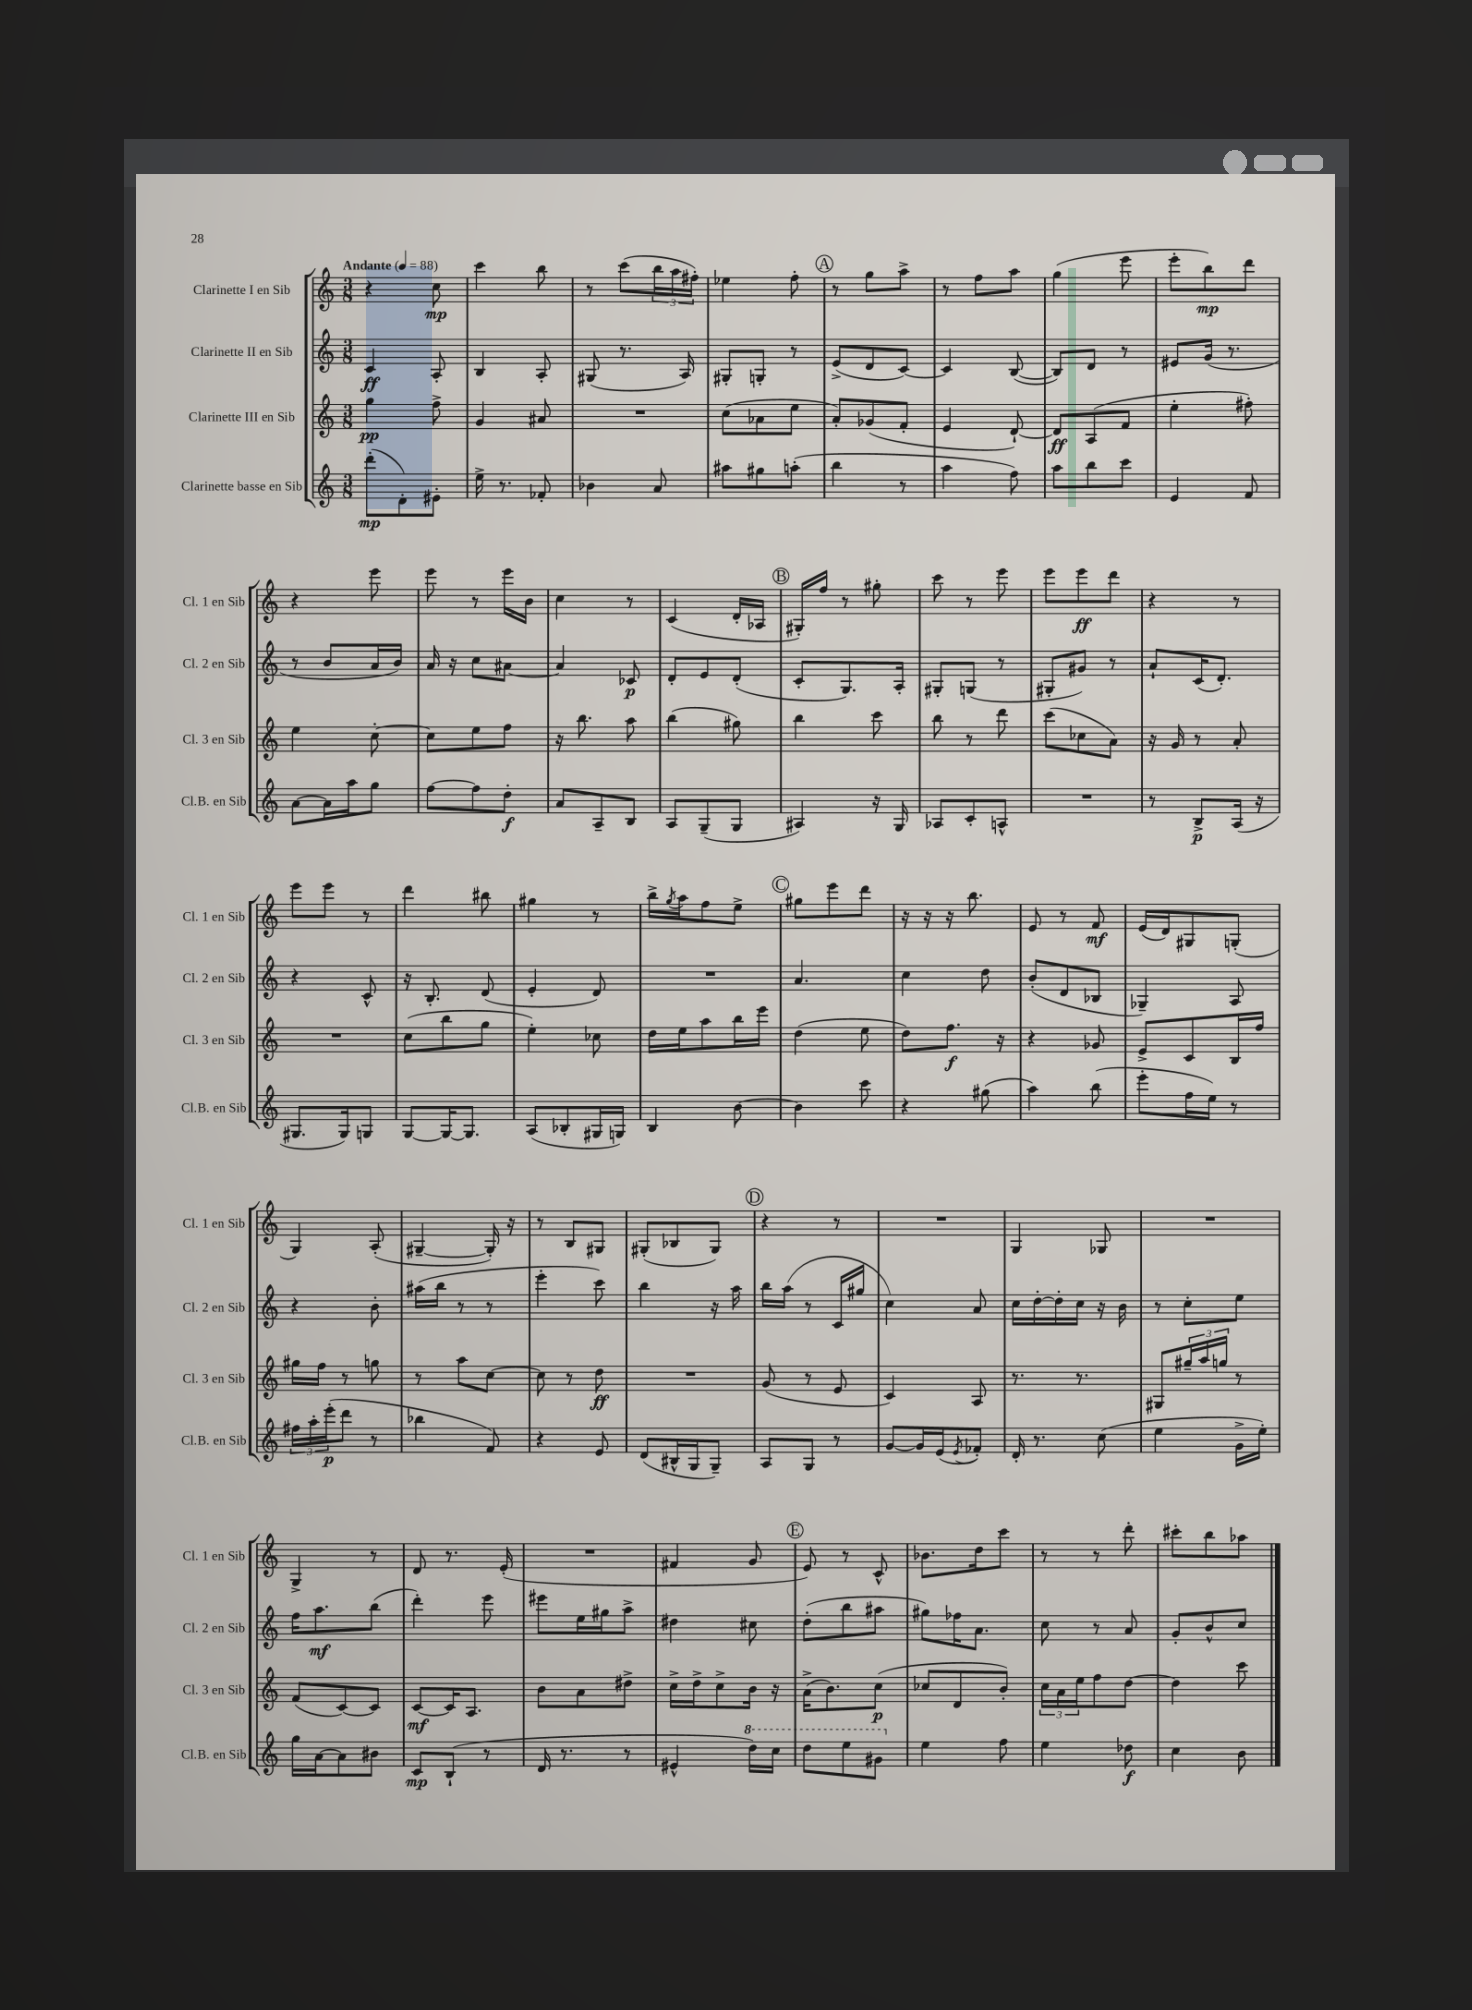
<<
\new StaffGroup <<
\new Staff = "s0" \with { instrumentName = "Clarinette I en Sib" shortInstrumentName = "Cl. 1 en Sib" } {
    \clef treble \key c \major \numericTimeSignature \time 3/8 \tempo "Andante" 4 = 88
    r4 c''8\mp |
    c'''4 b''8 |
    r8 c'''8( \tuplet 3/2 { b''16 a''16 fis''16-.) } |
    ees''4 f''8-. |
    \mark \markup { \circle "A" } r8 g''8 a''8-> |
    r8 f''8 a''8 |
    g''4( e'''8 |
    e'''8-. b''8\mp) d'''8 |
    r4 e'''8 |
    e'''8 r8 e'''16 b'16 |
    c''4 r8 |
    c'4( d'16-. aes16 |
    \mark \markup { \circle "B" } gis16-.) f''16 r8 gis''8-. |
    c'''8 r8 e'''8 |
    e'''8 e'''8\ff d'''8 |
    r4 r8 |
    e'''8 e'''8 r8 |
    d'''4 bis''8 |
    gis''4 r8 |
    b''16-> \acciaccatura { g''8 } a''16 f''8 e''8-> |
    \mark \markup { \circle "C" } gis''8 e'''8 d'''8 |
    r16 r16 r16 b''8. |
    e'8 r8 f'8\mf |
    e'16( d'16) gis8 g8-.( |
    g4) a8-.( |
    gis4~-- gis16-.) r16 |
    r8 b8 gis8 |
    gis8-.( bes8 gis8) |
    \mark \markup { \circle "D" } r4 r8 |
    R4. |
    g4 ges8 |
    R4. |
    g4-> r8 |
    d'8 r8. e'16-.( |
    R4. |
    fis'4 g'8 |
    \mark \markup { \circle "E" } e'8) r8 c'8-^ |
    bes'8. d''16 c'''8 |
    r8 r8 d'''8-. |
    cis'''8-. b''8 aes''8 \bar "|." |
}
\new Staff = "s1" \with { instrumentName = "Clarinette II en Sib" shortInstrumentName = "Cl. 2 en Sib" } {
    \clef treble \key c \major \numericTimeSignature \time 3/8
    c'4\ff a8-. |
    b4 a8-. |
    gis8( r8. a16) |
    gis8-. g8-. r8 |
    \mark \markup { \circle "A" } e'8->( d'8 c'8~) |
    c'4 b8~( |
    b8) d'8 r8 |
    eis'8 g'16( r8. |
    r8 b'8 a'16 b'16) |
    a'16 r16 c''8 ais'8~ |
    ais'4 ces'8\p |
    d'8-. e'8 d'8-.( |
    \mark \markup { \circle "B" } c'8-. g8.) a16-. |
    gis8-. g8( r8 |
    gis8-. gis'8) r8 |
    a'8-! c'16( d'8.-.) |
    r4 c'8-^ |
    r16 b8.-. d'8( |
    e'4-. d'8) |
    R4. |
    \mark \markup { \circle "C" } a'4. |
    c''4 d''8 |
    b'8-.( d'8 bes8 |
    ges4--) a8 |
    r4 b'8-. |
    ais''16( b''16 r8 r8 |
    e'''4-. c'''8) |
    b''4 r16 a''16 |
    \mark \markup { \circle "D" } b''16 a''16( r8 c'16 gis''16 |
    c''4) a'8 |
    c''16 d''16~-. d''16-. c''16 r16 b'16 |
    r8 c''8-. e''8 |
    f''16 a''8.\mf b''8( |
    d'''4-.) e'''8 |
    eis'''8 e''16 gis''16 a''8-> |
    dis''4 cis''8 |
    \mark \markup { \circle "E" } d''8-.( b''8 ais''8 |
    gis''8) fes''16 a'8. |
    c''8 r8 a'8 |
    g'8-. b'8-^ c''8 \bar "|." |
}
\new Staff = "s2" \with { instrumentName = "Clarinette III en Sib" shortInstrumentName = "Cl. 3 en Sib" } {
    \clef treble \key c \major \numericTimeSignature \time 3/8
    g''4\pp f''8-> |
    g'4 ais'8 |
    R4. |
    c''8( aes'8 e''8 |
    \mark \markup { \circle "A" } a'8-.) ges'8( f'8-. |
    e'4 d'8~-!) |
    d'8\ff a8( f'8 |
    e''4-. fis''8-.) |
    e''4 c''8~-. |
    c''8 e''8 f''8 |
    r16 b''8. a''8 |
    b''4( gis''8) |
    \mark \markup { \circle "B" } b''4 c'''8 |
    b''8 r8 d'''8 |
    c'''8( ces''8 a'8) |
    r16 g'16 r8 a'8-. |
    R4. |
    c''8( b''8 g''8 |
    e''4-.) ces''8 |
    d''16 e''16 a''8 b''16 e'''16 |
    \mark \markup { \circle "C" } d''4( e''8 |
    d''8) f''8.\f r16 |
    r4 ges'8 |
    e'8-> c'8 b16 f''16 |
    gis''16 f''16 r8 g''8 |
    r8 a''8 c''8~ |
    c''8 r8 d''8\ff |
    R4. |
    \mark \markup { \circle "D" } g'8( r8 e'8 |
    c'4) a8 |
    r8. r8. |
    gis8 \tuplet 3/2 { gis''16-- a''16 g''16 } r8 |
    f'8( c'8~) c'8 |
    c'8~\mf c'16 a8. |
    b'8 a'8 dis''8-> |
    c''16-> d''16-> c''8-> b'16 r16 |
    \mark \markup { \circle "E" } a'16->( b'8.) c''8\p( |
    ces''8 d'8 b'8-.) |
    \tuplet 3/2 { c''16 a'16 e''16 } f''8 d''8~ |
    d''4 c'''8 \bar "|." |
}
\new Staff = "s3" \with { instrumentName = "Clarinette basse en Sib" shortInstrumentName = "Cl.B. en Sib" } {
    \clef treble \key c \major \numericTimeSignature \time 3/8
    d'''8-.\mp( d'8-.) eis'8-. |
    e''16-> r8. fes'8-. |
    bes'4 a'8 |
    ais''8 gis''8 a''8-.( |
    \mark \markup { \circle "A" } b''4 r8 |
    a''4 f''8) |
    a''8 b''8 c'''8 |
    e'4 f'8 |
    a'8~ a'16 a''16 g''8 |
    f''8~ f''8 d''8-.\f |
    a'8 a8-- b8 |
    a8 g8--( g8 |
    \mark \markup { \circle "B" } ais4) r16 g16 |
    aes8 c'8-. a8-^ |
    R4. |
    r8 b8->\p a16( r16 |
    gis8. gis16) g8 |
    g8~ g16~ g8. |
    a8( bes8-. gis16 g16) |
    b4 b'8~ |
    \mark \markup { \circle "C" } b'4 c'''8 |
    r4 gis''8( |
    a''4) b''8( |
    e'''8-. f''16 e''16) r8 |
    \tuplet 3/2 { fis''16 a''16-. e'''16-.\p( } d'''8 r8 |
    bes''4 f'8) |
    r4 e'8 |
    d'8( bis16-^ g16 g8--) |
    \mark \markup { \circle "D" } a8 g8 r8 |
    g'8~ g'16 e'16( \acciaccatura { e'8 } fes'8-.) |
    d'16-. r8. c''8( |
    e''4 g'16-> e''16-.) |
    g''16 a'16~ a'8 bis'8 |
    c'8\mp b8-!( r8 |
    d'16 r8. r8 |
    eis'4-^ \ottava #1 d'''16) c'''16 |
    \mark \markup { \circle "E" } d'''8 e'''8 gis''8 \ottava #0 |
    e''4 f''8 |
    e''4 des''8\f |
    c''4 b'8 \bar "|." |
}
>>
>>
\layout { \context { \Score \remove "Bar_number_engraver" } }
